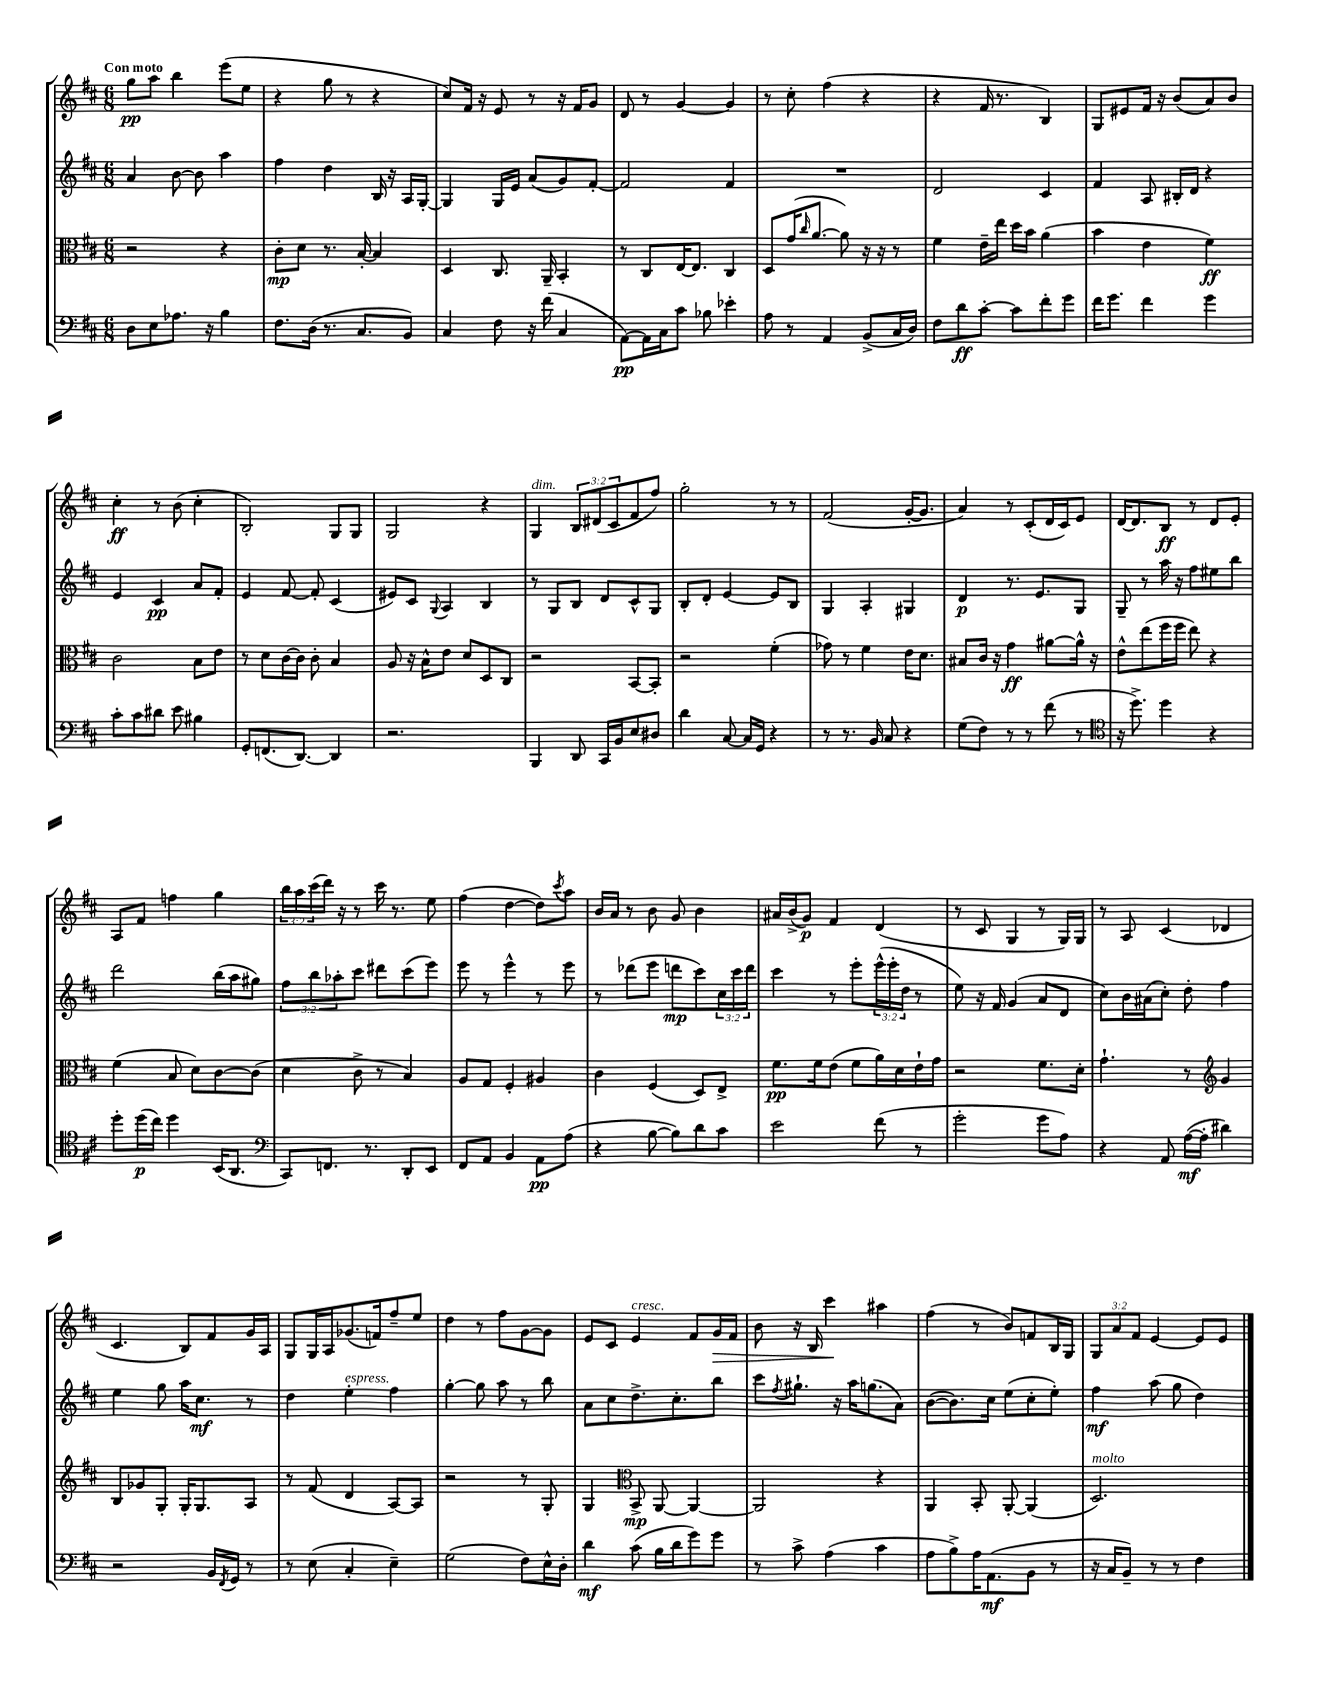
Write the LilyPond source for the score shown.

<<
\new StaffGroup <<
\new Staff = "s0" {
    \clef treble \key d \major \numericTimeSignature \time 6/8 \override Staff.TupletNumber.text = #tuplet-number::calc-fraction-text \tempo "Con moto"
    g''8\pp a''8 b''4 e'''8( e''8 |
    r4 g''8 r8 r4 |
    cis''8) fis'16 r16 e'8 r8 r16 fis'16 g'8 |
    d'8 r8 g'4~ g'4 |
    r8 cis''8-. fis''4( r4 |
    r4 fis'16 r8. b4) |
    g8 eis'8 fis'16 r16 b'8( a'8) b'8 |
    cis''4-.\ff r8 b'8( cis''4-. |
    b2-.) g8 g8 |
    g2 r4 |
    g4^\markup { \italic "dim." } \tuplet 3/2 { b8 dis'8( cis'8 } fis'8 fis''8) |
    g''2-. r8 r8 |
    fis'2( g'16~-. g'8. |
    a'4) r8 cis'8-.( d'16 cis'16) e'8 |
    d'16~ d'8. b8\ff r8 d'8 e'8-. |
    a8 fis'8 f''4 g''4 |
    \tuplet 3/2 { b''16 a''16 cis'''16( } d'''16) r16 r8 cis'''16 r8. e''8 |
    fis''4( d''4~ d''8) \acciaccatura { cis'''8 } a''8 |
    b'16 a'16 r8 b'8 g'8 b'4 |
    ais'16 b'16->( g'8\p) fis'4 d'4( |
    r8 cis'8 g4 r8 g16) g16 |
    r8 a8 cis'4( des'4 |
    cis'4. b8) fis'8 g'16 a16 |
    g8 g16 a16 ges'8.( f'16) fis''8-- e''8 |
    d''4 r8 fis''8 g'8~ g'8 |
    e'8 cis'8 e'4^\markup { \italic "cresc." } fis'8 g'16\> fis'16 |
    b'8 r16 b16 cis'''4\! ais''4 |
    fis''4( r8 b'8) f'8 b16 g16 |
    \tuplet 3/2 { g8 a'8 fis'8 } e'4~ e'8 e'8 \bar "|." |
}
\new Staff = "s1" {
    \clef treble \key d \major \numericTimeSignature \time 6/8 \override Staff.TupletNumber.text = #tuplet-number::calc-fraction-text
    a'4 b'8~ b'8 a''4 |
    fis''4 d''4 b16 r16 a16 g16~-. |
    g4 g16 e'16 a'8( g'8) fis'8~-. |
    fis'2 fis'4 |
    R2. |
    d'2 cis'4 |
    fis'4 a8 bis16-. d'16 r4 |
    e'4 cis'4\pp a'8 fis'8-. |
    e'4 fis'8~ fis'8-. cis'4( |
    eis'8) cis'8 \appoggiatura { g8 } a4 b4 |
    r8 g8 b8 d'8 cis'8-^ g8 |
    b8-. d'8-. e'4~ e'8 b8 |
    g4 a4-. gis4 |
    d'4\p r8. e'8. g8 |
    g8-- r8 a''16 r16 fis''8 eis''8 b''8 |
    d'''2 b''16( a''16 gis''8) |
    \tuplet 3/2 { fis''8 b''8 aes''8-. } cis'''8 dis'''8 cis'''8( e'''8) |
    e'''8 r8 e'''4-^ r8 e'''8 |
    r8 des'''8( e'''8 d'''8\mp cis'''8) \tuplet 3/2 { cis''16 cis'''16 d'''16 } |
    cis'''4 r8 e'''8-. \tuplet 3/2 { e'''16-^( e'''16-. d''16 } r8 |
    e''8) r16 fis'16 g'4( a'8 d'8 |
    cis''8) b'16 ais'16( cis''8-.) d''8-. fis''4 |
    e''4 g''8 a''16 cis''8.\mf r8 |
    d''4 e''4-.^\markup { \italic "espress." } fis''4 |
    g''4~-. g''8 a''8 r8 b''8 |
    a'8 cis''8 d''8.-> cis''8.-. b''8 |
    cis'''8 \acciaccatura { fis''8 } gis''8.-! r16 a''16 g''8.( a'8) |
    b'8~( b'8.) cis''16 e''8( cis''8-. e''8-.) |
    fis''4\mf a''8( g''8 d''4) \bar "|." |
}
\new Staff = "s2" {
    \clef alto \key d \major \numericTimeSignature \time 6/8
    r2 r4 |
    cis'8-.\mp d'8 r8. b16~-. b4 |
    d4 cis8. a,16-- b,4-. |
    r8 cis8 e16~ e8. cis4 |
    d8 g'16( \grace { cis''16 } a'8.~ a'8) r16 r16 r8 |
    fis'4 e'16-- e''16 d''16 b'16 a'4( |
    b'4 e'4 fis'4\ff) |
    cis'2 b8 e'8 |
    r8 d'8 cis'16~ cis'16 cis'8-. b4 |
    a8 r16 b16-^ e'8 d'8 d8 cis8 |
    r2 b,8~ b,8-. |
    r2 fis'4-.( |
    ges'8) r8 fis'4 e'16 d'8. |
    bis8 cis'16 r16 g'4\ff ais'8~ ais'16-^ r16 |
    e'8-^ e''8( fis''16 fis''16 e''8) r4 |
    fis'4( b8 d'8) cis'8~ cis'8( |
    d'4 cis'8-> r8 b4) |
    a8 g8 fis4-. ais4 |
    cis'4 fis4( d8) e8-> |
    fis'8.\pp fis'16 e'8( fis'8 a'16) d'16 e'16-! g'16 |
    r2 fis'8. d'16-. |
    g'4.-! r8 \clef treble g'4 |
    b8 ges'8 g8-. g16-. g8. a8 |
    r8 fis'8( d'4 a8~) a8 |
    r2 r8 g8-. |
    g4 \clef alto b,8->\mp a,8~ a,4~ |
    a,2 r4 |
    a,4 b,8-. a,8~-. a,4( |
    d2.^\markup { \italic "molto" }) \bar "|." |
}
\new Staff = "s3" {
    \clef bass \key d \major \numericTimeSignature \time 6/8
    d8 e8 aes8. r16 b4 |
    fis8. d16( r8. cis8. b,8) |
    cis4 fis8 r16 fis'16( cis4 |
    a,8~\pp) a,16 cis16 cis'8 bes8 ees'4-. |
    a8 r8 a,4 b,8->( cis16 d16) |
    fis8 d'8\ff cis'8~-. cis'8 fis'8-. g'8 |
    fis'16 g'8. fis'4 g'4 |
    cis'8-. cis'8 dis'8 e'8 bis4 |
    g,8-. f,8.( d,8.~) d,4 |
    r2. |
    b,,4 d,8 cis,16 b,16 e8 dis8 |
    d'4 cis8~ cis16 g,16 r4 |
    r8 r8. b,16 cis8 r4 |
    g8( fis8) r8 r8 fis'8( r8 |
    \clef tenor r16 d''8.->) d''4 r4 |
    d''8-. d''16\p( cis''16) d''4 b,16( a,8. |
    \clef bass cis,8) f,8. r8. d,8-. e,8 |
    fis,8 a,8 b,4 a,8\pp a8( |
    r4 b8~ b8) d'8 cis'8 |
    e'2 fis'8( r8 |
    g'2-. g'8 a8) |
    r4 a,8 a16~\mf( a16-. dis'4) |
    r2 b,16 \acciaccatura { fis,8 } g,16 r8 |
    r8 e8( cis4-. e4--) |
    g2( fis8) e16-^ d16-. |
    d'4\mf cis'8( b16 d'16 g'8) g'8 |
    r8 cis'8-> a4( cis'4 |
    a8 b8->) a16 a,8.\mf( b,8 r8 |
    r16 cis16 b,8--) r8 r8 fis4 \bar "|." |
}
>>
>>
\layout { \context { \Score \remove "Bar_number_engraver" } }
